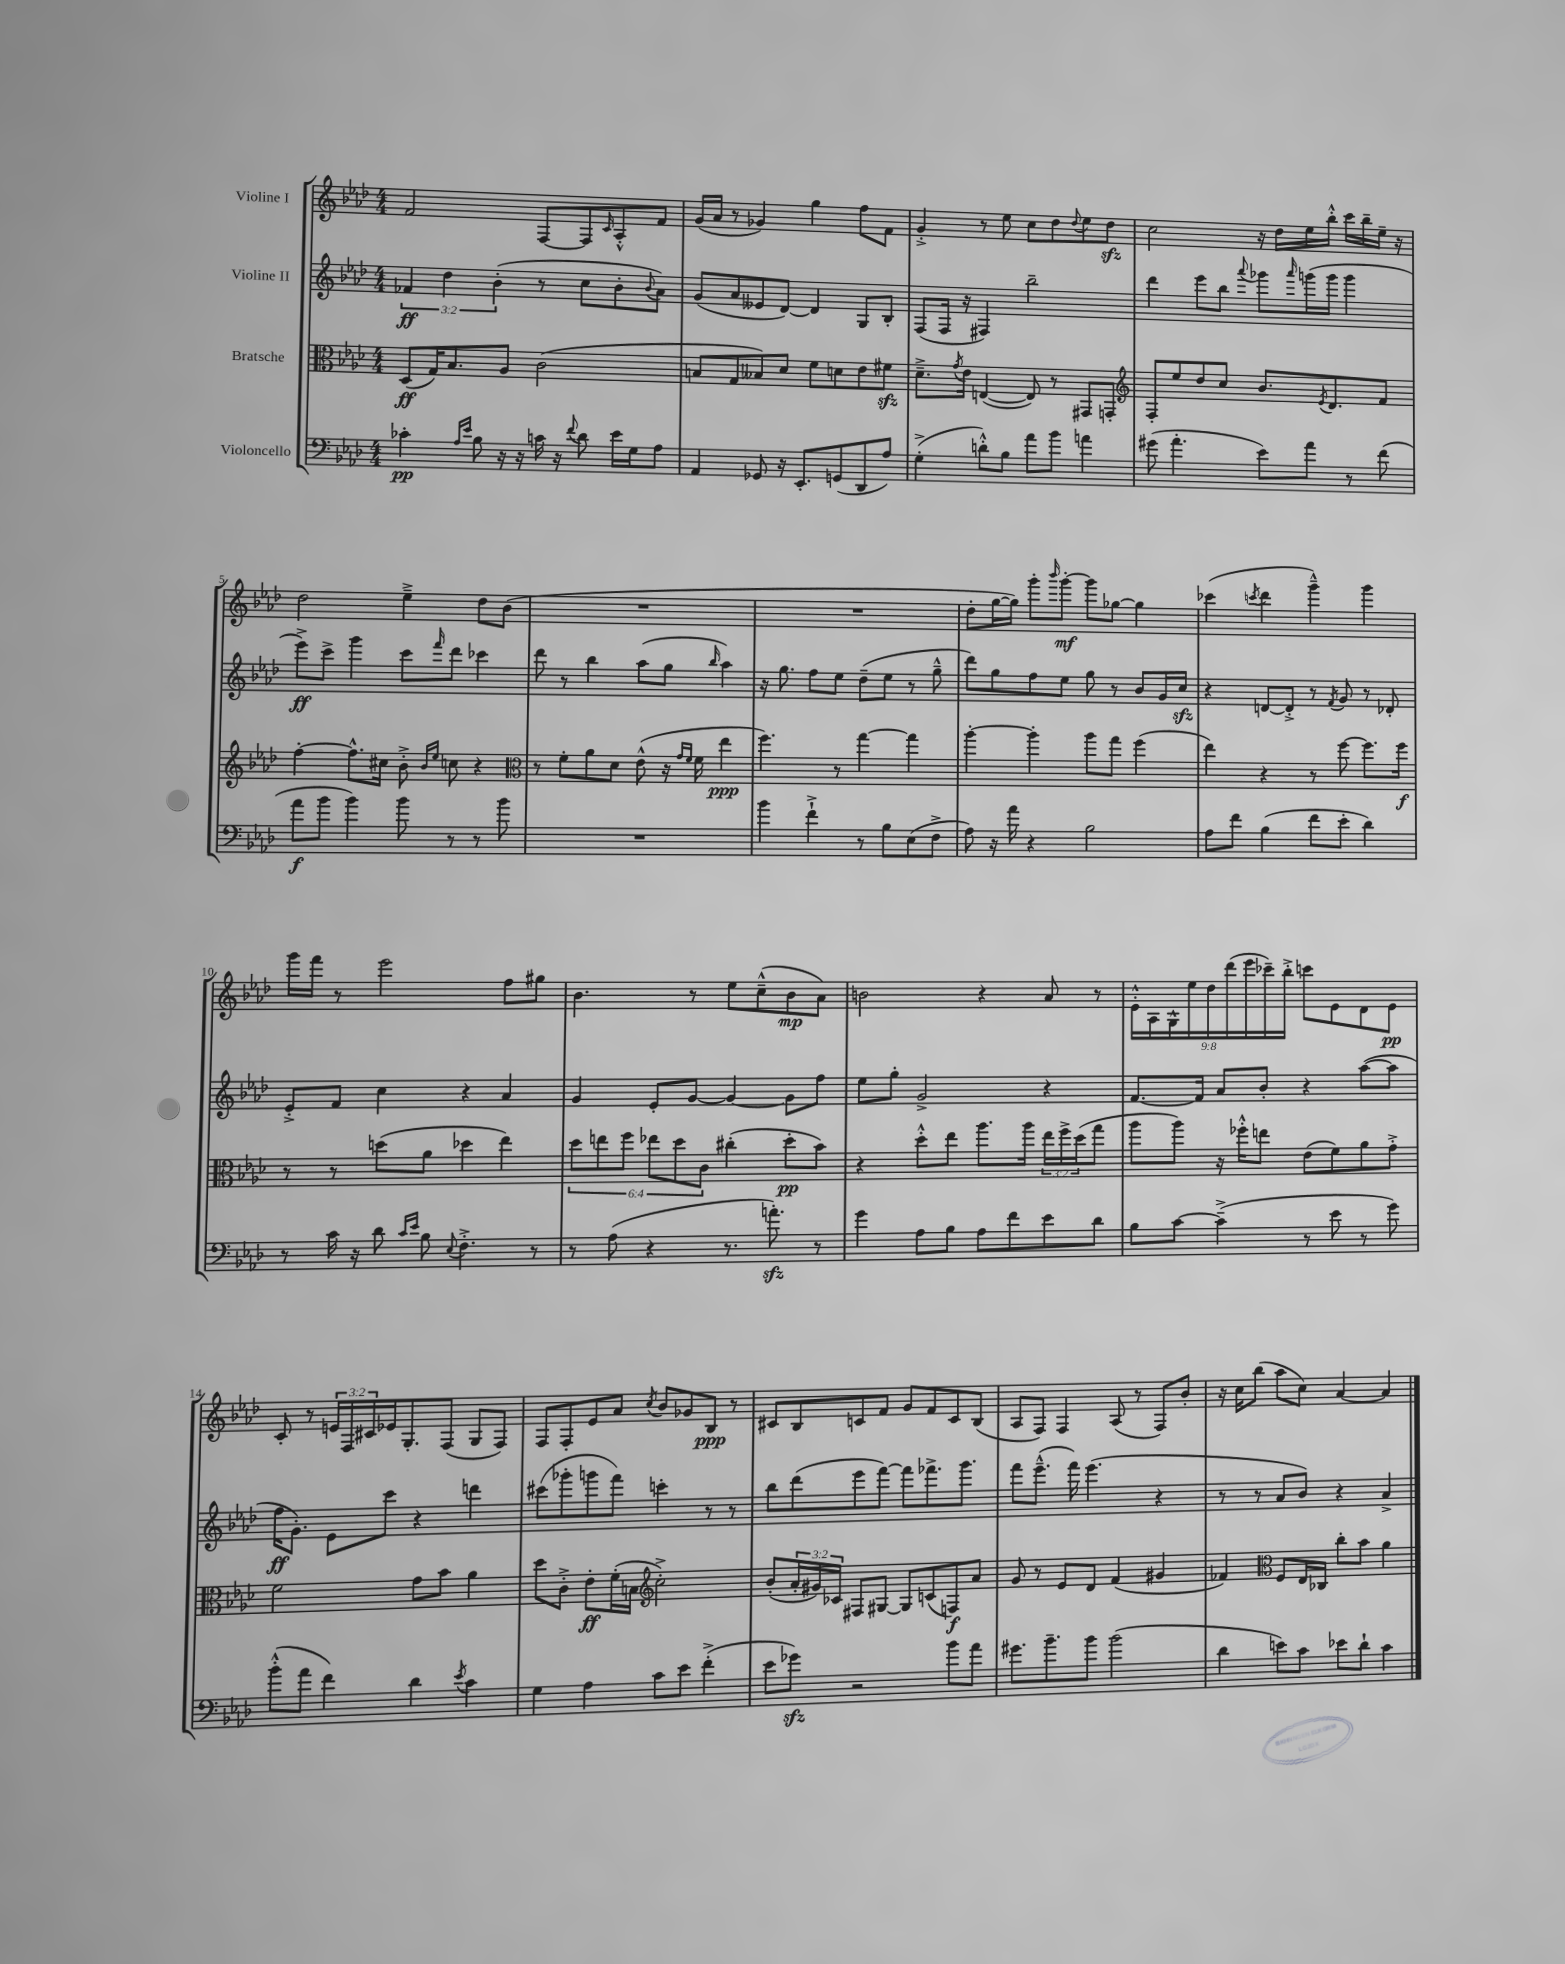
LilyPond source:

<<
\new StaffGroup <<
\new Staff = "s0" \with { instrumentName = "Violine I" } {
    \clef treble \key aes \major \numericTimeSignature \time 4/4 \override Staff.TupletNumber.text = #tuplet-number::calc-fraction-text
    f'2 f8~ f8 \grace { c'16 } aes8-.-^ f'8 |
    g'16( aes'16 r8 ges'4) g''4 f''8 f'8 |
    g'4-.-> r8 ees''8 c''8 des''8 \appoggiatura { des''8 } ees''8 des''8\sfz |
    c''2 r16 des''16 ees''16 bes''16-.-^ c'''16 bes''16-- ees''16-- r16 |
    des''2 ees''4---> des''8 bes'8( |
    R1 |
    R1 |
    des''8-. g''16~ g''16) g'''8-. \grace { bes'''16 } g'''8~-.\mf g'''8 ges''8~ ges''4 |
    ces'''4( \acciaccatura { c'''8 } des'''4 g'''4---^) g'''4 |
    g'''16 f'''16 r8 ees'''2 f''8 gis''8 |
    bes'4. r8 ees''8 c''8---^( bes'8\mp aes'8) |
    b'2 r4 aes'8 r8 |
    \tuplet 9/8 { ees'16-.-^ aes16 g16-^ ees''16 des''16 des'''16( ees'''16 ces'''16--) bes''16-.-> } c'''8 ees'8 des'8 ees'8\pp |
    c'8-. r8 \tuplet 3/2 { e'16 f16 cis'16 } ees'16 g8.-. f8( g8 f8) |
    f8 f8-. ees'8 aes'8 \acciaccatura { c''8 } bes'8 ges'8 bes8\ppp r8 |
    cis'8 bes8 c'8 f'8 g'8 f'8 c'8 bes8( |
    aes8 f8) f4 aes8( r8 f8) bes'8-. |
    r16 c''16 bes''8( aes''8 c''8) aes'4~ aes'4 \bar "|." |
}
\new Staff = "s1" \with { instrumentName = "Violine II" } {
    \clef treble \key aes \major \numericTimeSignature \time 4/4 \override Staff.TupletNumber.text = #tuplet-number::calc-fraction-text
    \tuplet 3/2 { fes'4\ff des''4 bes'4-.( } r8 c''8 bes'8-. \appoggiatura { bes'8 } aes'8) |
    g'8( aes'8 eeses'8 des'8~) des'4 g8 bes8-. |
    f8( f16 r16 fis4) bes''2-- |
    des'''4 ees'''8 bes''8 \appoggiatura { aes'''8 } ges'''8 \grace { aes'''16 } g'''16( g'''16 g'''4 |
    ees'''8->\ff) c'''8-> g'''4 c'''8 \grace { f'''16 } des'''8 ces'''4 |
    des'''8 r8 bes''4 aes''8( g''8 \grace { bes''16 } aes''4) |
    r16 g''8. f''8 ees''8 des''8--( ees''8 r8 g''8---^ |
    des'''8) g''8 f''8 ees''8 g''8 r8 bes'8 g'16 c''16\sfz |
    r4 d'8~ d'8-.-> r8 \acciaccatura { f'8 } g'8 r8 des'8-. |
    ees'8-.-> f'8 c''4 r4 aes'4 |
    g'4 ees'8-. g'8~ g'4~ g'8 f''8 |
    ees''8 g''8-. g'2-> r4 |
    f'8.~ f'16 aes'8 bes'8-. r4 aes''8~( aes''8 |
    f''16\ff g'8.-.) ees'8 c'''8 r4 d'''4 |
    cis'''8( ges'''8-. g'''8 f'''8) c'''4-. r8 r8 |
    bes''8 des'''8( ees'''8 f'''8~) f'''8 fes'''8.-> g'''8. |
    f'''8 ees'''8.---^( f'''16) ees'''4.( r4 |
    r8 r8 aes'8 bes'8) r4 aes'4-> \bar "|." |
}
\new Staff = "s2" \with { instrumentName = "Bratsche" } {
    \clef alto \key aes \major \numericTimeSignature \time 4/4 \override Staff.TupletNumber.text = #tuplet-number::calc-fraction-text
    des8\ff( g16) bes8. aes8 c'2( |
    b8 g8 beses8) des'8 f'8 d'8 ees'8 fis'8\sfz |
    des'8.---> \acciaccatura { g'8 } ees'16 e4~( e8) r8 gis,8 g,8-. |
    \clef treble f8-. ees''8 des''8 c''8 bes'8. \acciaccatura { ees'8 } des'8. f'8 |
    f''4~-. f''8.-^ cis''16 bes'8-.-> \grace { bes'16 ees''16 } c''8 r4 |
    \clef alto r8 f'8-. aes'8 des'8 ees'8-^( r16 \grace { g'16 f'16 } f'16 ees''4\ppp |
    f''4.) r8 g''4~ g''4 |
    aes''4~-. aes''4-. aes''8 g''8 f''4( |
    ees''4) r4 r8 f''8~ f''8. f''16\f |
    r8 r8 d''8( aes'8 des''4 ees''4) |
    \tuplet 6/4 { des''8 e''8 f''8 ees''8 des''8 c'8 } cis''4-.( des''8-.\pp bes'8) |
    r4 des''8-.-^ ees''8 aes''8. aes''16 \tuplet 3/2 { ees''16 f''16-> des''16( } g''8 |
    aes''8 aes''8) r16 fes''16-.-^ e''8 ees'8( f'8) aes'8 g'8-.-> |
    f'2 g'8 bes'8 aes'4 |
    des''8 c'8-.-> ees'8-.\ff f'16-.( b16 \clef treble c''2-.->) |
    bes'8-.( \tuplet 3/2 { aes'16-. gis'16) ces'16 } fis8 gis8~ gis8 c'8( f8\f) aes'8 |
    g'8 r8 ees'8 des'8 f'4( gis'4 |
    fes'4) \clef alto f8 ees16 ces16 c''8-. bes'8 aes'4 \bar "|." |
}
\new Staff = "s3" \with { instrumentName = "Violoncello" } {
    \clef bass \key aes \major \numericTimeSignature \time 4/4
    ces'4-.\pp \grace { aes16 ees'16 } bes8 r16 r16 c'16 r16 \appoggiatura { f'8 } des'8 ees'16 g16 aes8 |
    aes,4 ges,8 r16 ees,8.-. g,8( des,8 aes8) |
    g4-.->( d'8-.-^) bes8 aes'8 bes'8 a'4 |
    gis'8( aes'4.-. ees'8) aes'8 r8 f'8( |
    aes'8\f bes'8 bes'4) bes'8 r8 r8 bes'8 |
    R1 |
    bes'4 f'4-!-> r8 bes8 ees8( f8-> |
    aes8) r16 aes'16 r4 bes2 |
    aes8 f'8 bes4( f'8 ees'8-. des'4) |
    r8 c'16 r16 des'8 \grace { c'16 ees'16 } bes8 \appoggiatura { ees8 } f4.-.-> r8 |
    r8 aes8( r4 r8. a'8.-.\sfz) r8 |
    g'4 aes8 bes8 aes8 f'8 ees'8 des'8 |
    bes8 c'8~ c'4--->( r8 ees'8 r8 g'8) |
    bes'8-.-^( aes'8 f'4) des'4 \acciaccatura { ees'8 } c'4 |
    g4 aes4 c'8 ees'8 f'4-.->( |
    ees'8 ges'8\sfz) r2 bes'8 aes'8 |
    gis'8. bes'8.-- bes'8 bes'2( |
    des'4 e'8) c'8 ees'8 des'8-! c'4 \bar "|." |
}
>>
>>
